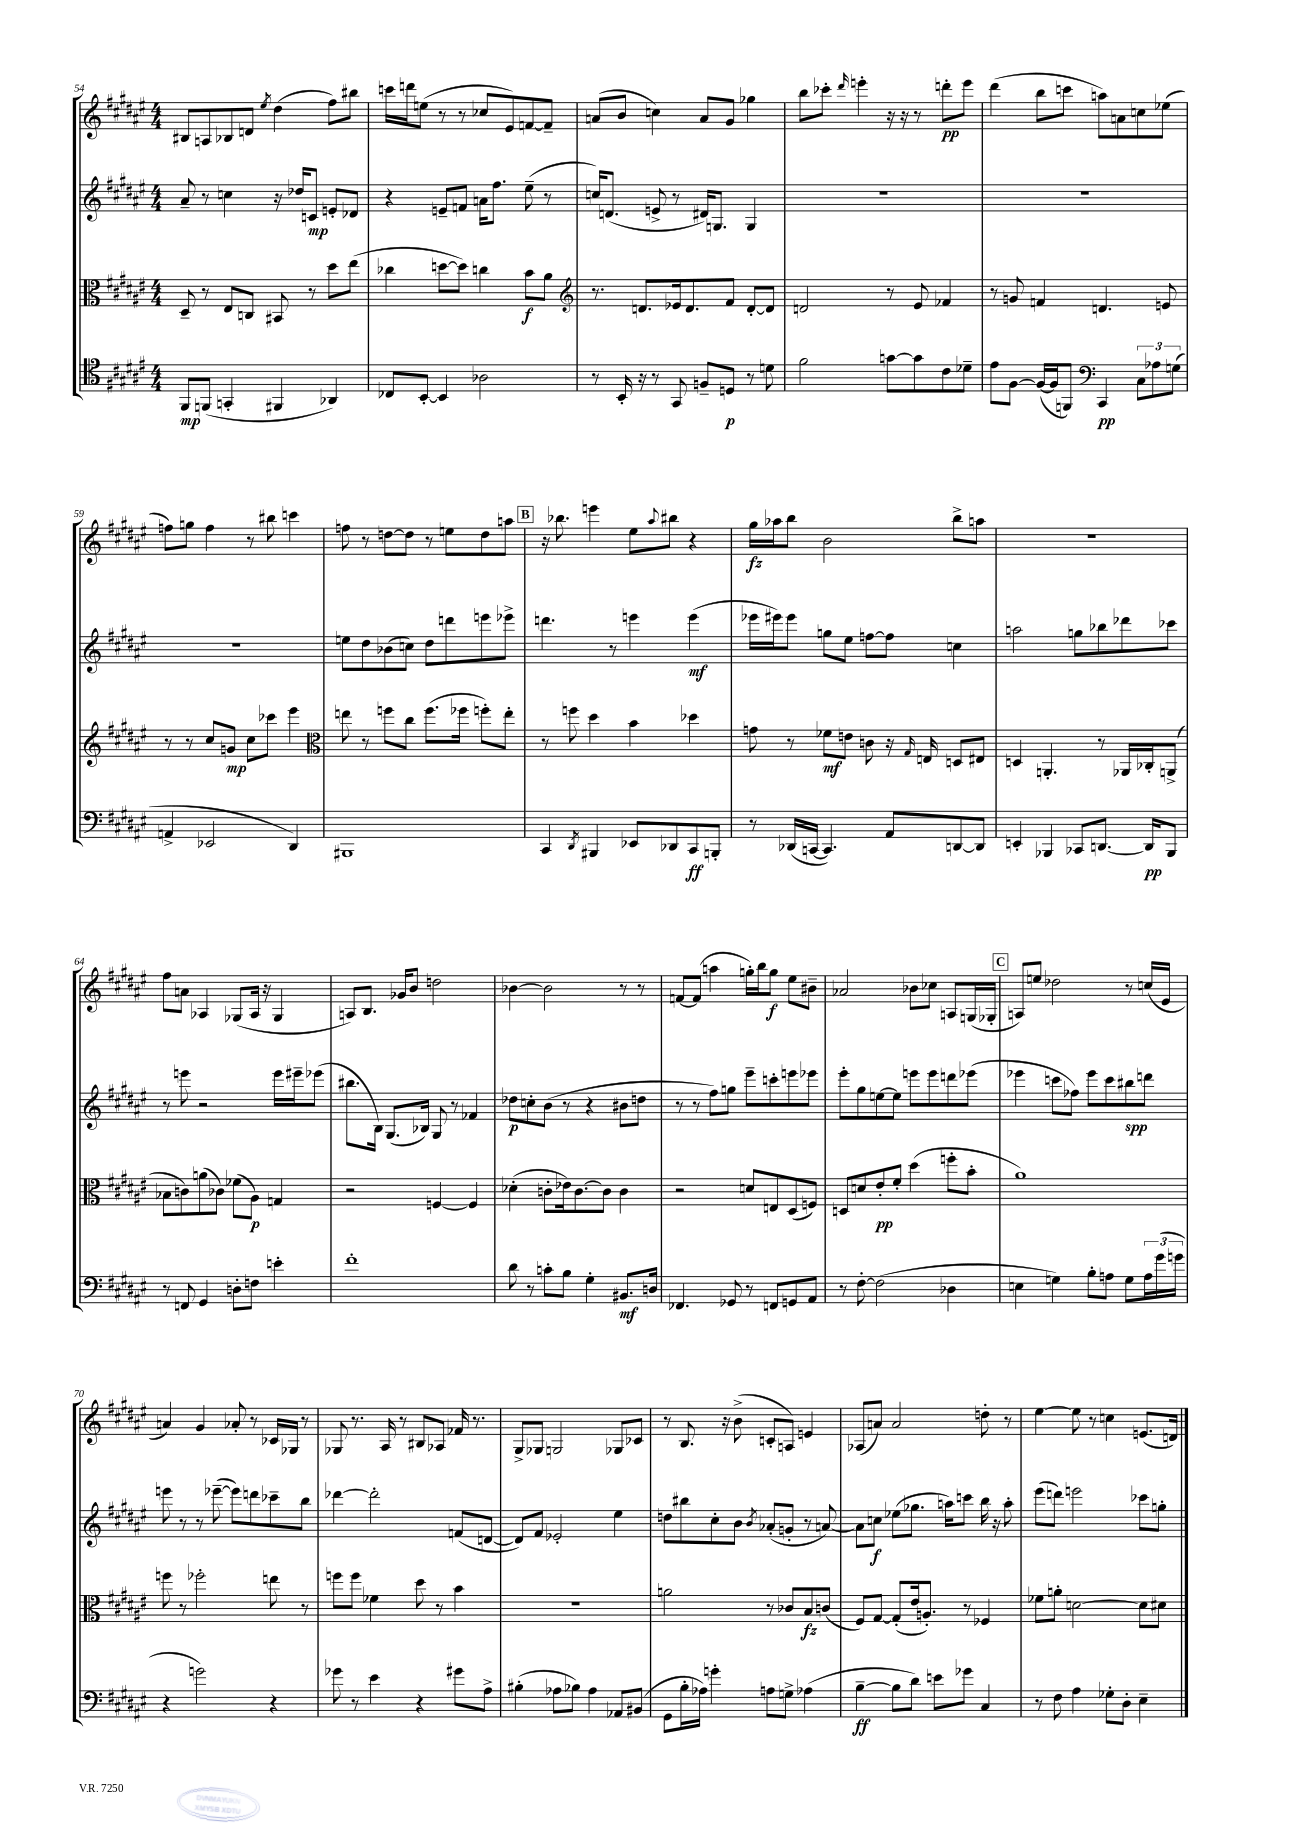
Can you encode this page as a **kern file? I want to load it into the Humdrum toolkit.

**kern	**kern	**kern	**kern
*staff4	*staff3	*staff2	*staff1
*clefC4	*clefC3	*clefG2	*clefG2
*k[f#c#g#d#a#e#]	*k[f#c#g#d#a#e#]	*k[f#c#g#d#a#e#]	*k[f#c#g#d#a#e#]
*M4/4	*M4/4	*M4/4	*M4/4
8FF#/L	8D#~/	8a#~/	8B#/L
(8FF/J	8r	8r	8A/
4GG'/	8E#/L	4cc\	8B-/
.	8C/J	.	8d/J
.	.	.	8qee#/
4FF#/	8BB#/	16r	(4dd#\
.	.	16dd-/LK	.
.	8r	8c/J	.
4AA-/)	8dd#\L	8e'/L	8ff#\L)
.	(8ee#\J	8d-/J	8bb#\J
=	=	=	=
8C-/L	4cc-\	4r	16ccc\LL
.	.	.	16ddd\J
[8BB'/J	.	.	(8ee\J
4BB/]	[8dd\L	8e~/L	8r
.	8dd\]J)	8f/J	8r
2A-\	4cc\	16a\LK	8cc-/L
.	.	8.ff#\J	.
.	.	.	8e#/)
.	8b\L	(8ee#~\	[8f/
.	8a#\J	8r	8f~/]J
=	=	=	=
*	*clefG2	*	*
8r	8.r	16cc/LK)	(8a/L
.	.	(8.d/J	.
16BB'/	.	.	8b/J
16r	8.d/L	.	.
8r	.	8e^/	4cc\)
8GG#/	16e-/k	8r	.
.	8.d/	.	.
8F~/L	.	16d#/LK)	8a/L
.	.	8.G/J	.
8D/J	8f#/J	.	8g#/J
8r	[8d'/L	4G/	4gg-\
8d\	8d/]J	.	.
=	=	=	=
2f#\	2d/	1r	8bb\L
.	.	.	8ccc-'\J
.	.	.	16qqddd#/
.	.	.	4eee'\
[8g\L	8r	.	16r
.	.	.	16r
8g\]	8e#/	.	8r
8c#\	4f-/	.	8ddd'\L
8d-~\J	.	.	8eee\J
=	=	=	=
8e#\L	8r	1r	(4ddd#\
[8F#\J	8g/	.	.
(16F#/_LL	4f/	.	8bb\L
16F#/]J	.	.	.
8FF/J)	.	.	8ccc\J
*clefF4	*	*	*
4CC#/	4.d/	.	8aa\L)
.	.	.	8a\
12C#\L	.	.	8cc\
12A-\	.	.	.
.	8e/	.	(8ee-\J
(12G\J	.	.	.
=	=	=	=
4AA^/	8r	1r	8ff\L)
.	8r	.	8gg\J
2EE-/	8cc#/L	.	4ff\
.	8g/J	.	.
.	8cc#\L	.	8r
.	8ccc-\J	.	8bb#\
4DD#/)	4eee#\	.	4ccc\
=	=	=	=
*	*clefC3	*	*
1BBB#	8ee\	8ee\L	8ff\
.	8r	8dd#\	8r
.	8ff\L	(8b-\	[8dd\L
.	8cc#\J	8cc\J)	8dd\]J
.	(8.ff\L	8dd#\L	8r
.	.	8ddd\	8ee\L
.	16ff-\Jk	.	.
.	8ff'\L)	8eee\	8dd\
.	8ee'\J	8eee-^\J	8aa\J
=	=	=	=
4CC#/	8r	4.ddd\	16r
.	.	.	8.bb-\
.	8ff\	.	.
8qDD#/	.	.	.
4BBB#/	4dd#\	.	4eee\
.	.	8r	.
8EE-/L	4b\	4eee\	8ee#\L
.	.	.	8qqaa#/
8DD-/	.	.	8bb#\J
8CC#/	4dd-\	(4eee\	4r
8BBB'/J	.	.	.
=	=	=	=
8r	8g\	16eee-\LL	16gg#\LL
.	.	16eee#\J)	16aa-\J
(16DD-/LL	8r	8eee#\J	8bb\J
[16CC/JJ	.	.	.
4.CC/])	8f-\L	8gg\L	2b\
.	8e\J	8ee#\J	.
.	8c\	[8ff\L	.
8AA#/L	16r	8ff\]J	.
.	16qqG#/	.	.
.	16E/	.	.
[8DD/	8D/L	4cc\	8bb^\L
8DD/]J	8E#/J	.	8aa\J
=	=	=	=
4EE'/	4D/	2aa\	1r
4BBB-/	4.AA'/	.	.
8CC-/L	.	8gg\L	.
[8.DD/J	8r	8bb-\	.
.	16AA-/LL	8ddd-\	.
16DD/]LK	16C-'/J	.	.
8BBB-/J	(8AA^/J	8ccc-\J	.
=	=	=	=
8r	8B-\L	8r	8ff#\L
8FF/	8c\)	8eee\	8a\J
4GG#/	(8a\	2r	4A-/
.	8c-\J)	.	.
8D'\L	(8f-\L	.	(8G-/L
8F\J	8A#\J)	.	16A-/Jk
.	.	.	16r
4e'\	4G/	16eee\LL	4G-/
.	.	16eee#~\J	.
.	.	(8eee-\J	.
=	=	=	=
1f#'	2r	8.bb#\L	8A/L)
.	.	.	8.B/J
.	.	16B\Jk)	.
.	.	(8.G#/L	.
.	.	.	16g-/LK
.	.	.	8b/J
.	.	16B-/Jk)	.
.	[4F/	8G#/	2dd\
.	.	8r	.
.	4F/]	4f-/	.
=	=	=	=
8d#\	(4d-'\	8dd-\L	[4b-\
8r	.	8cc'\	.
8c'\L	8c'\L	(8b\J	2b-\]
8B\J	16e-\k)	8r	.
.	[8.c\	.	.
4G#'\	.	4r	.
.	8c\]J	.	.
8.BB#/L	4c\	8b#\L	8r
.	.	8dd\J	8r
16D/Jk	.	.	.
=	=	=	=
4.FF-/	2r	8r	[8f/L
.	.	8r	(8f/]J
.	.	8ff#\L)	4aa\
8GG-/	.	8gg\J	.
8r	8d/L	8eee#~\L	16gg'\LL)
.	.	.	16bb\J
8FF/L	8E/	8ccc'\	8gg\J
8GG/	(8D#/	8eee\	8ee#\L
8AA#/J	8F/J)	8eee-\J	8b#~\J
=	=	=	=
8r	8D/L	8eee#'\L	2a-/
[8F#'\	8d/	8gg#\	.
(2F#\]	8e#'/	[8ee\	.
.	8f#'/J	8ee\]J	.
.	(4dd#\	8eee\L	8b-\L
.	.	8eee\	8cc-\J
4D-\	8ff'\L	8ddd\	8A/L
.	8b'\J	(8eee-\J	(16G/L
.	.	.	16G-'/JJ
=	=	=	=
4E\	1a#)	4eee-\	8A/L)
.	.	.	8ee/J
4G\)	.	8ccc\L	2dd-\
.	.	8ff-\J)	.
8B'\L	.	8eee-\L	.
8A\J	.	8ccc\	.
8G\L	.	8bb#\	8r
24A\L	.	8ddd\J	(16cc/LL
(24g#\	.	.	.
.	.	.	16e#/JJ
24g\JJ	.	.	.
=	=	=	=
4r	8ff\	8eee\	4a/)
.	8r	8r	.
2g\)	2ff-'\	8r	4g#/
.	.	([8eee-~\	.
.	.	8eee-\]L)	8a-'/
.	.	8ddd\	8r
4r	8ee\	8ccc-~\	16c-/LL
.	.	.	16G-/JJ
.	8r	8bb\J	8r
=	=	=	=
8g-\	8ff\L	[4ddd-\	8G-/
8r	8ff\J	.	8.r
4e#\	4f-\	2ddd-'\]	.
.	.	.	16A#/
.	.	.	8r
4r	8dd#\	.	8B#/L
.	8r	.	8A-/J
8g#\L	4b\	(8f/L	16f-/
.	.	.	8.r
8A#^\J	.	[8d/J	.
=	=	=	=
(4B#'\	1r	8d/]L)	8G#^/L
.	.	8f#/J	8G-/J
8A-\L	.	2e-'/	2G/
8B-\J)	.	.	.
4A-\	.	.	.
8AA-/L	.	4ee#\	8G-/L
(8BB#/J	.	.	8c-/J
=	=	=	=
8GG#\L	2a\	8dd\L	8r
16B'\L	.	8bb#\	8.B/
16A-\JJ)	.	.	.
4g'\	.	8cc#'\	.
.	.	.	16r
.	.	8b\J	(8b^\
.	.	8qb/	.
8A\L	8r	(8a-'/L	8c'/L
8G^\J	8c-/L	8g'/J	8A/J)
(4A-\	8B/	8r	4e/
.	(8c/J	[8a/)	.
=	=	=	=
[4B~\	8F#/L)	8a\]L	(8A-/L
.	[8G#/J	8cc\J	8a/J)
8B\]L	(8G#'/]L	(8ee-\L	2a/
8d#\J)	16e#/k	8.gg-\J	.
.	8.A'/J)	.	.
8e\L	.	.	.
.	.	16aa\LK)	.
8g-\J	8r	8ccc\J	.
4C#/	4F-/	16bb\	8dd'\
.	.	16r	.
.	.	8aa'\	8r
=	=	=	=
8r	8f-\L	(8eee#\L	[4ee#\
8F#\	8a'\J	8ddd\J)	.
4A#\	[2d\	2eee\	8ee#\]
.	.	.	8r
8G-'\L	.	.	4cc\
8D#'\J	.	.	.
4E#~\	8d\]L	8ccc-\L	(8.e/L
.	8d#\J	8gg'\J	.
.	.	.	16d/Jk)
==	==	==	==
*-	*-	*-	*-
